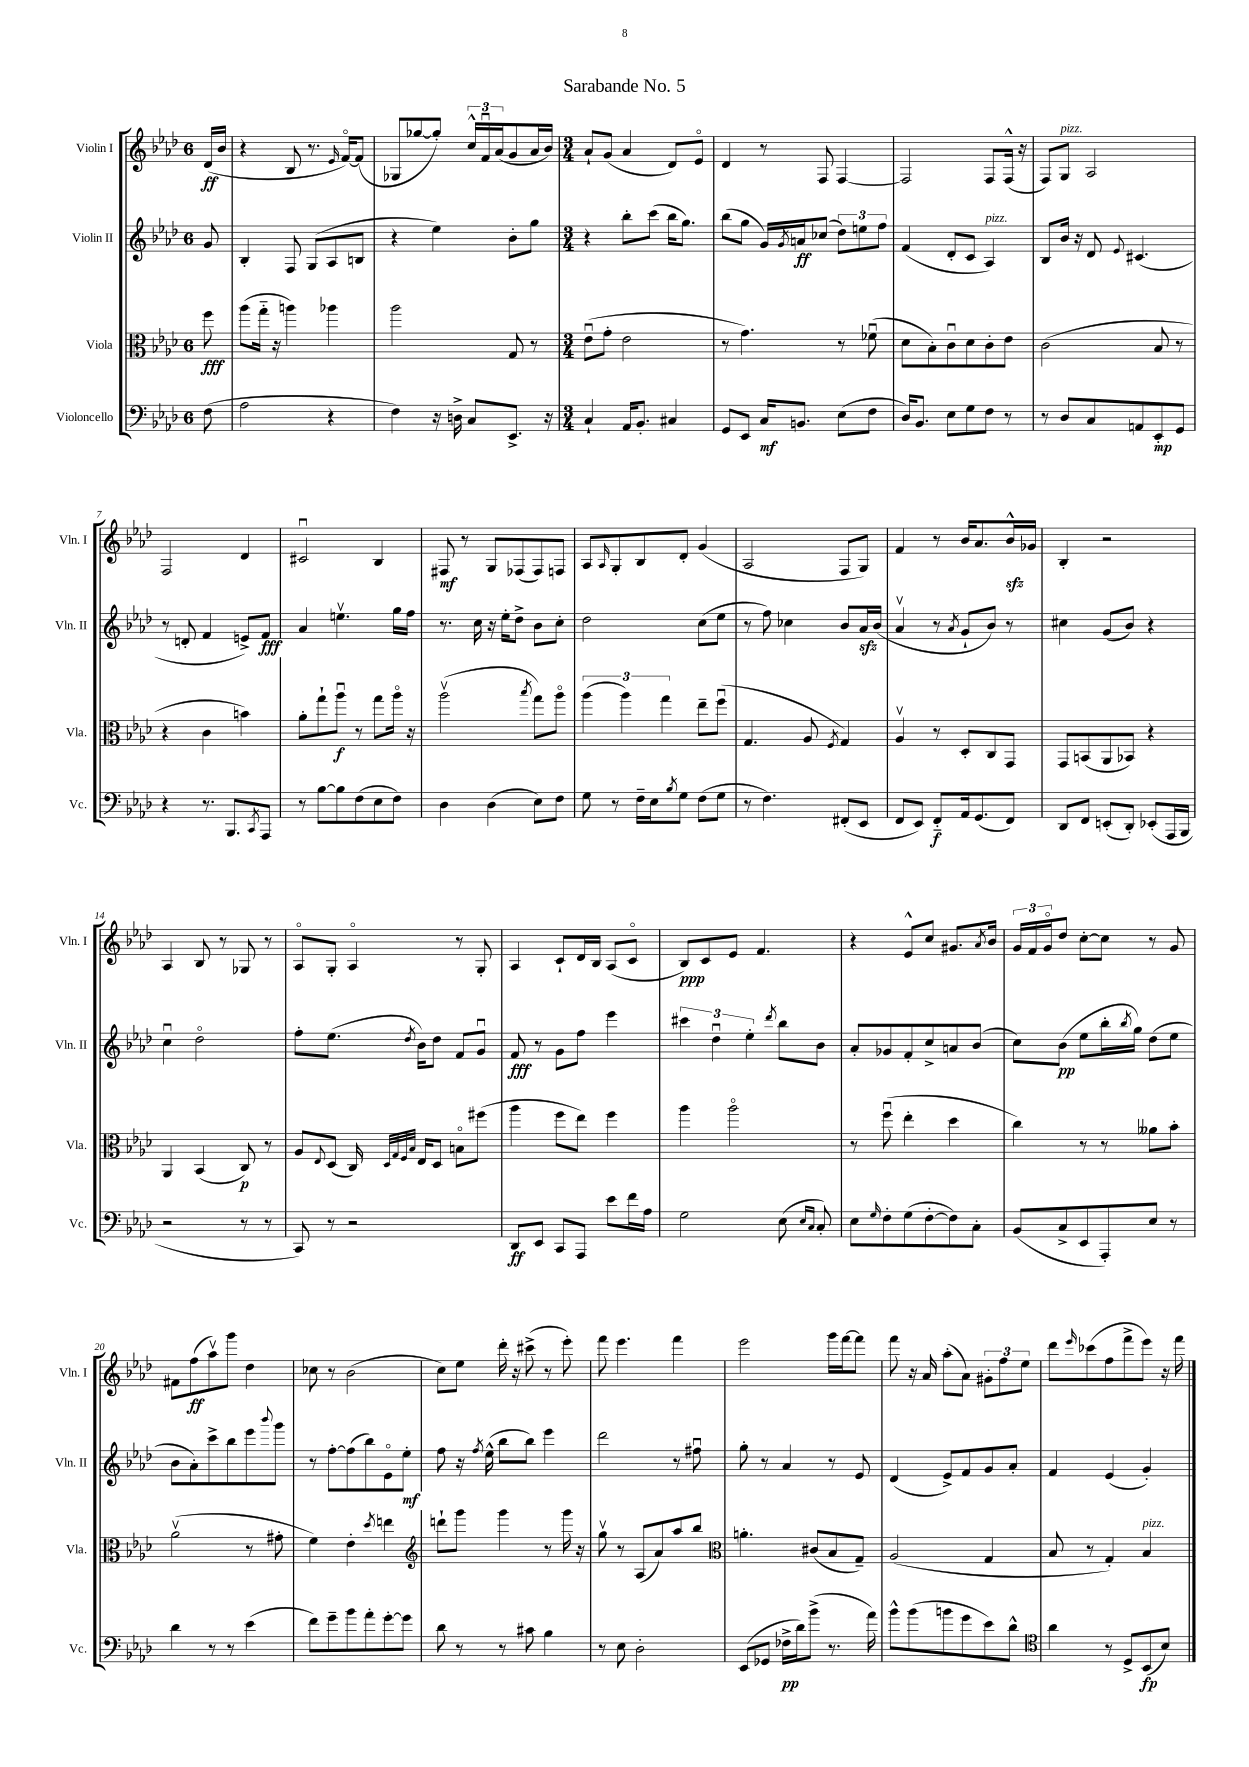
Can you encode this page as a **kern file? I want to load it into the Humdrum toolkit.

**kern	**kern	**kern	**kern
*staff4	*staff3	*staff2	*staff1
*clefF4	*clefC3	*clefG2	*clefG2
*k[b-e-a-d-]	*k[b-e-a-d-]	*k[b-e-a-d-]	*k[b-e-a-d-]
*M6/8	*M6/8	*M6/8	*M6/8
(8F	8ff	8g	(16d-
.	.	.	16b-
=	=	=	=
2A-	(8aa-	4B-'	4r
.	16gg'~	.	.
.	16r	.	.
.	4aa)	8F	8B-
.	.	(8G	8.r
4r	4aa-	8A-	.
.	.	.	16qqe-
.	.	.	[16fo)
.	.	8B	(8f]
=	=	=	=
4F)	2aa-	4r	8G-
.	.	.	[8gg-
16r	.	4ee-)	8gg-'])
16D^	.	.	.
8C	.	.	24cc^^
.	.	.	24fu
.	.	.	(24a-
8.EE-^	8G	8b-'	8g
.	8r	8gg	16a-
16r	.	.	16b-)
=	=	=	=
*M3/4	*M3/4	*M3/4	*M3/4
4C`	(8e-u	4r	8a-`
.	8g'	.	(8g
16AA-	2e-	8bb-'	4a-
8.BB-'	.	.	.
.	.	(8ccc	.
4C#	.	16bb-	8d-)
.	.	8.gg)	.
.	.	.	8e-o
=	=	=	=
8GG	8r	(8bb-	4d-
8EE-	4.g)	8gg	.
16C	.	16g)	8r
.	.	8qg	.
8.BB	.	16a	.
.	.	(8cc-	8F
(8E-	8r	12dd-)	[4F
.	.	12ee	.
8F	(8f-u	.	.
.	.	12ff	.
=	=	=	=
16D-)	8d-	(4f	2F]
8.BB-	.	.	.
.	8B-')	.	.
8E-	8cu	8d-'	.
8G	8d-	8c	.
8F	8c'	4A-)	8F
8r	8e-	.	(16F^^
.	.	.	16r
=	=	=	=
8r	(2c	8B-	8F)
8D-	.	16b-	8G
.	.	16r	.
8C	.	8d-	2A-
.	.	8qqe-	.
8AA	.	(4.c#	.
8EE-'	8B-	.	.
8GG	8r	.	.
=	=	=	=
4r	4r	8r	2F
.	.	8d'	.
8.r	4c	4f	.
8.BBB-	.	.	.
.	4b)	8e^)	4d-
8qCC	.	.	.
8AAA-	.	8f	.
=	=	=	=
8r	8a-'	4a-	2c#u
[8B-	8gg`	.	.
8B-]	8aa-u	4.eev	.
(8F	8r	.	.
8E-	8gg	.	4B-
8F)	16aa-o	16gg	.
.	16r	16ff	.
=	=	=	=
4D-	(2aa-v	8.r	8F#
.	.	.	8r
.	.	16cc	.
(4D-	.	16r	8G
.	.	16ee-'	.
.	.	8dd-^	(8F-
.	8qbb-	.	.
8E-)	8gg)	8b-	8F-)
8F	8aa-o	8cc'	8F
=	=	=	=
8G	(6aa-	2dd-	8A-
.	.	.	16qqA-
8r	.	.	8G'
.	6aa-)	.	.
16F~	.	.	8B-
16E-	.	.	.
.	6gg	.	.
8qB-	.	.	.
8G	.	.	8d-'
(8F	8ee-~	(8cc	(4g
8G	(8ffu	8ee-	.
=	=	=	=
8r	4.G	8r	2A-
4.F)	.	8ff)	.
.	.	4cc-	.
.	8A-	.	.
.	8qF	.	.
(8FF#'	4G)	8b-	8F
8EE-	.	16a-	8G)
.	.	(16b-	.
=	=	=	=
8FF	4A-v	4a-v	4f
8EE-)	.	.	.
8FF'~	8r	8r	8r
.	.	8qa-	.
16AA-	8D-'	8g`	16b-
(8.GG	.	.	8.a-
.	8C	8b-)	.
8FF)	8GG	8r	16b-^^
.	.	.	16g-
=	=	=	=
8DD-	8GG	4cc#	4B-'
8FF	(8BB	.	.
(8EE'	8AA-	(8g	2r
8DD-')	8BB-)	8b-)	.
(8EE-'	4r	4r	.
16AAA-	.	.	.
16BBB-	.	.	.
=	=	=	=
2r	4AA-	4ccu	4A-
.	(4BB-	2dd-o	8B-
.	.	.	8r
8r	8C)	.	8G-
8r	8r	.	8r
=	=	=	=
8CC)	8A-	8ff'	8A-o
.	8qqE-	.	.
8r	(8D-	(8.ee-	8G'
2r	16C)	.	4A-o
.	32qqD-	.	.
.	32qqG	.	.
.	32qqF	.	.
.	32qqB-	8qdd-	.
.	16E-	16b-)	.
.	8D-	8dd-	.
.	8Bo	8f	8r
.	(8ff#	8gu	8G'
=	=	=	=
8DD-	4aa-	8f	4A-
8EE-	.	8r	.
8CC	8ff	8g	8c`
8AAA-	8ee-)	8ff	16d-
.	.	.	16B-
8e-	4ff	4eee-	(8A-
16f	.	.	8co
16A-	.	.	.
=	=	=	=
2G	4aa-	6ccc#	8B-)
.	.	.	8c
.	.	6dd-u	.
.	2aa-o	.	8e-
.	.	6ee-'	.
.	.	.	4.f
.	.	8qddd-	.
(8E-	.	8bb-	.
16qqE-	.	.	.
16qqC	.	.	.
8C')	.	8b-	.
=	=	=	=
8E-	8r	8a-'	4r
16qqG	.	.	.
8F'	(8ffu	8g-	.
(8G	4ee-'	8f'	8e-^^
[8F'	.	8cc^	8cc
8F])	4dd-	8a	8.g#
8C'	.	(8b-	.
.	.	.	8qa-
.	.	.	16b-
=	=	=	=
(8BB-	4cc)	8cc)	24g
.	.	.	24f
.	.	.	24go
8C^	.	(8b-	8dd-
8EE-	8r	8ee-	[8cc'
8AAA-')	8r	16bb-'	8cc]
.	.	8qbb-	.
.	.	16gg)	.
8E-	8a--	(8dd-	8r
8r	8b-'	8ee-	8g
=	=	=	=
4d-	(2a-v	8b-	8f#
.	.	8a-')	(8ff
8r	.	8ccc^	8aa-v)
8r	.	8bb-	8ggg
(4e-	8r	8eee-	4dd-
.	.	8qqbbb-	.
.	8g#'	8ggg	.
=	=	=	=
8f)	4f)	8r	8cc-
8g~	.	[8ff'	8r
8b-	4e-'	(8ff]	(2b-
8a-'	.	8bb-)	.
.	8qdd-	.	.
[8g'	4ee	8e-o	.
8g]	.	8ee-'	.
=	=	=	=
*	*clefG2	*	*
8d-	8ddd`	8ff	8cc)
8r	8ggg	16r	8ee-
.	.	8qff	.
.	.	(16ee-^^	.
8r	4ggg	8bb-	16ddd-'
.	.	.	16r
8c#	.	8bb-)	(8ccc#^
4B-	8r	4eee-	8r
.	16ggg	.	8eee-')
.	16r	.	.
=	=	=	=
8r	8ggv	2ddd-	8fff
8E-	8r	.	4.eee-
2D-'	(8A-	.	.
.	8a-)	.	.
.	8aa-	8r	4fff
.	8bb-	8ff#u	.
=	=	=	=
*	*clefC3	*	*
(8EE-	4.a'	8gg'	2eee-
8GG-	.	8r	.
16F-^	.	4a-	.
16d-)	.	.	.
(8b-^	(8c#	.	.
8.r	8B-	8r	16ggg
.	.	.	[16fff
.	8G~)	8e-	8fff]
16a-)	.	.	.
=	=	=	=
8b-^^	(2A-	(4d-	8fff
(8b-	.	.	16r
.	.	.	16a-
8b	.	8e-^)	(8aa-'
8g	.	8f	8a-)
8e-)	4G	8g	12g#'
.	.	.	12ff
8d-^^	.	8a-'	.
.	.	.	12ee-
=	=	=	=
*clefC4	*	*	*
4a-	8B-	4f	8ddd-
.	.	.	16qqeee-
.	8r	.	(8ccc-
8r	4G')	(4e-	8ff
8D-^	.	.	8fff^
(8BB-	4B-	4g')	8eee-)
8B-)	.	.	16r
.	.	.	16fff
==	==	==	==
*-	*-	*-	*-
